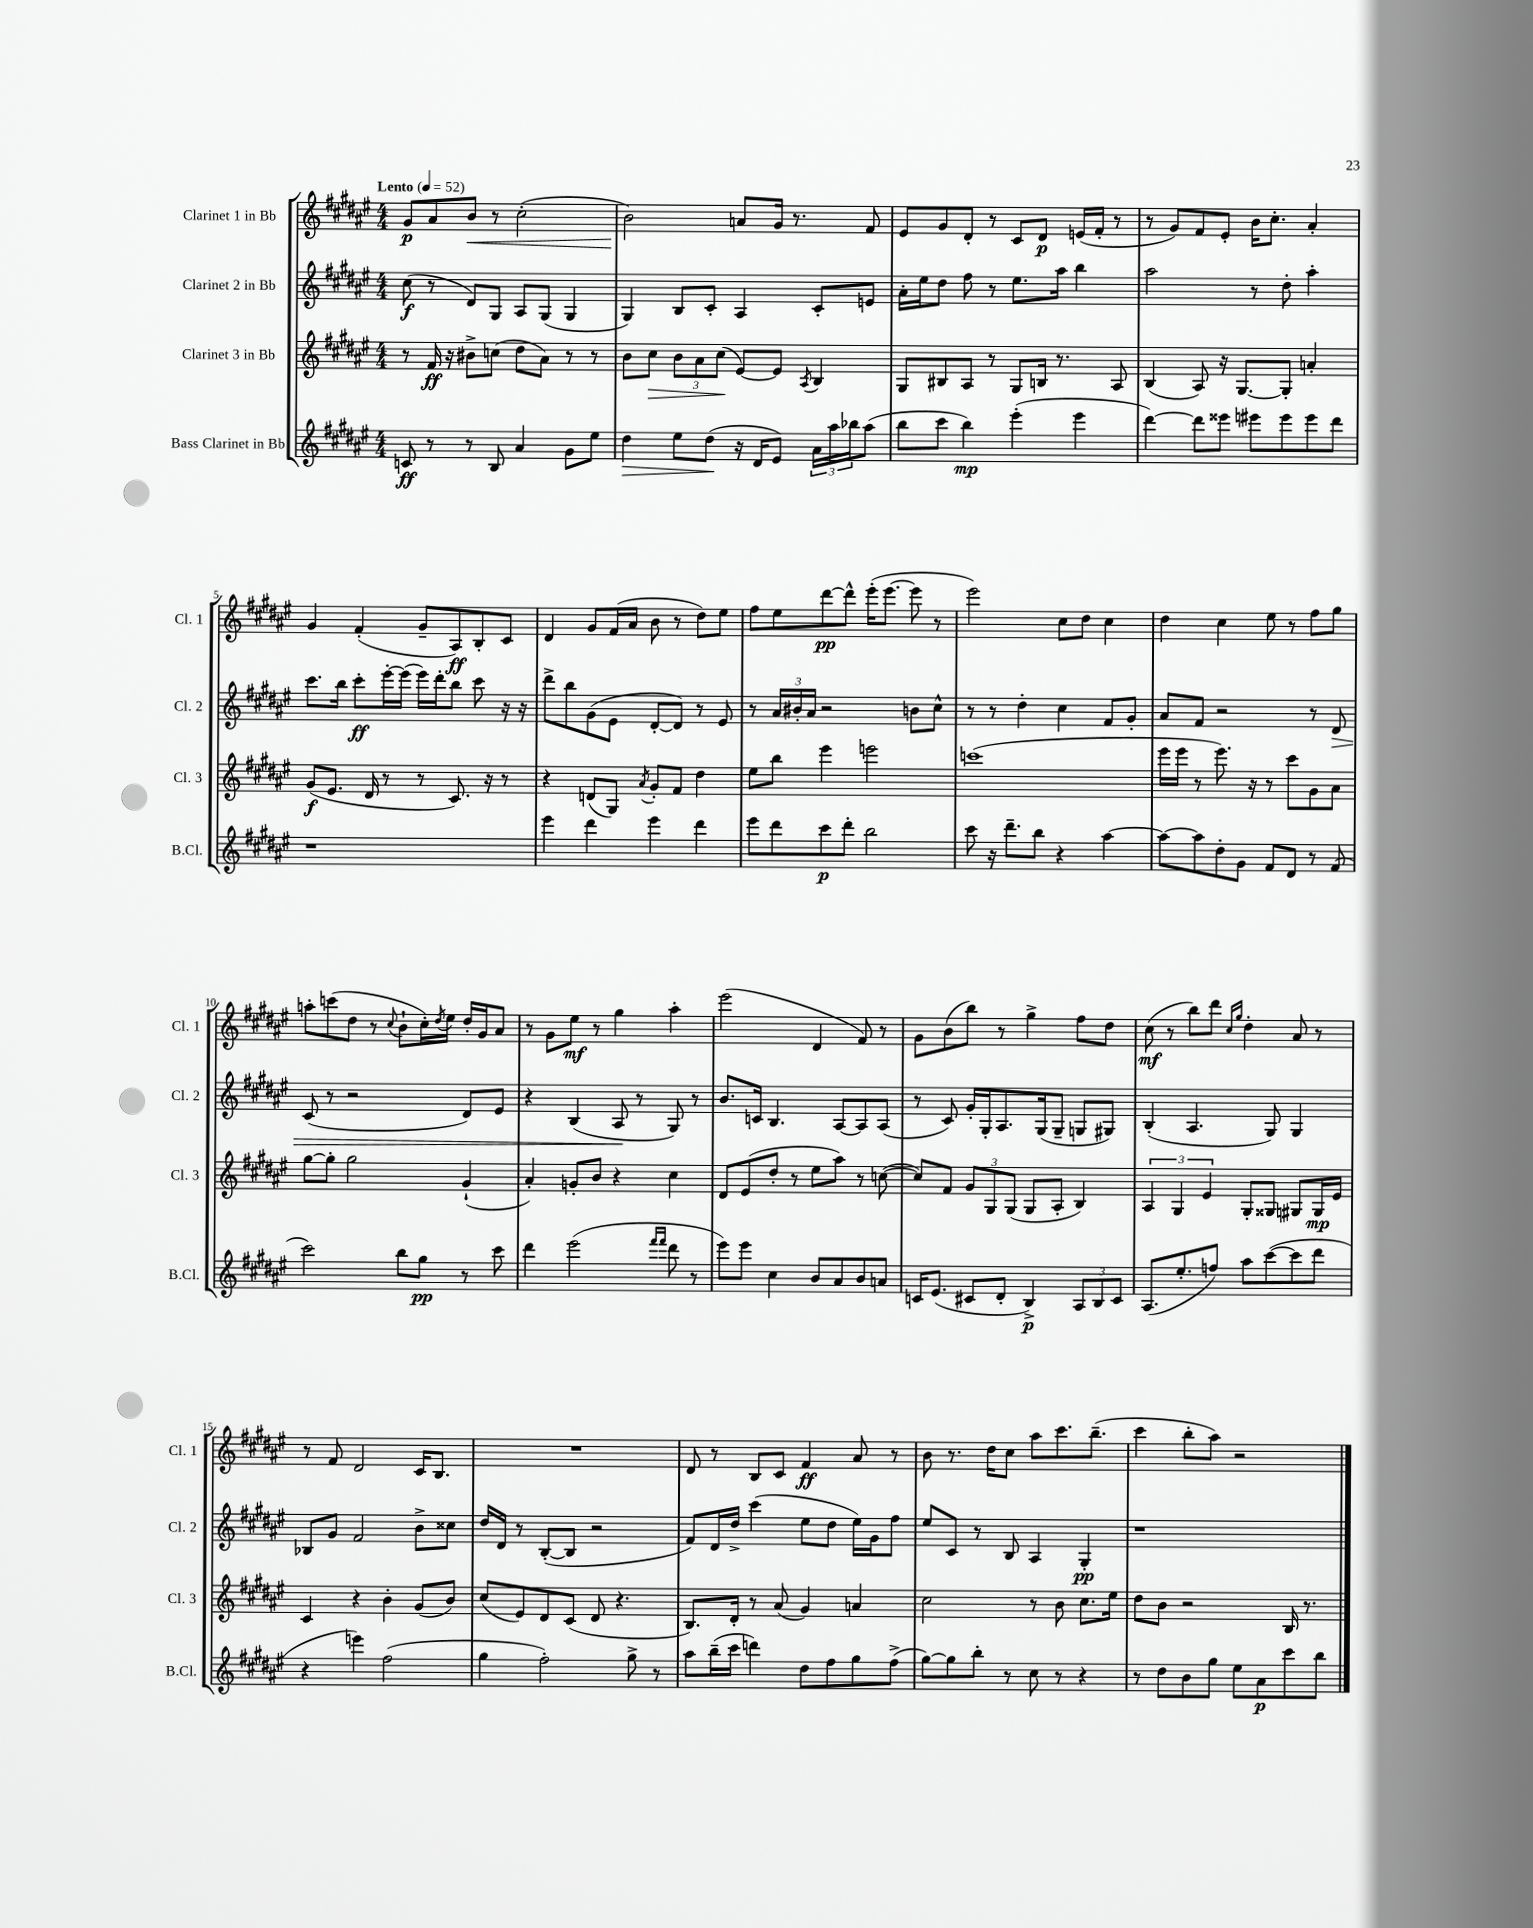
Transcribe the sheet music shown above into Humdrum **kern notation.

**kern	**kern	**kern	**kern
*staff4	*staff3	*staff2	*staff1
*clefG2	*clefG2	*clefG2	*clefG2
*k[f#c#g#d#a#e#]	*k[f#c#g#d#a#e#]	*k[f#c#g#d#a#e#]	*k[f#c#g#d#a#e#]
*M4/4	*M4/4	*M4/4	*M4/4
*MM52	*MM52	*MM52	*MM52
8c	8r	(8cc#	8g#
8r	16f#	8r	8a#
.	16r	.	.
8r	8b#^	8d#)	8b
8B	(8cc	8G#	8r
4a#	8dd#	8A#	(2cc#'
.	8a#)	(8G#	.
8g#	8r	4G#	.
8ee#	8r	.	.
=	=	=	=
4dd#	8b	4G#)	2b)
.	8cc#	.	.
8ee#	12b	8B	.
.	12a#	.	.
(8dd#	.	8c#'	.
.	(12cc#	.	.
16r	[8e#)	4A#	8a
16d#	.	.	.
8e#)	8e#]	.	16g#
.	.	.	8.r
.	8qA#	.	.
24a#	4B	8c#'	.
24aa#	.	.	.
24bb-	.	.	.
(8aa#	.	8e	8f#
=	=	=	=
8bb	8G#	16a#'	8e#
.	.	16ee#	.
8ccc#	8B#	8dd#	8g#
4bb)	8A#	8ff#	8d#'
.	8r	8r	8r
(4eee#'	8G#	8.ee#	8c#
.	16B	.	8d#
.	8.r	16aa#	.
4eee#	.	4bb	(16e
.	.	.	16f#'
.	8A#	.	8r
=	=	=	=
[4ddd#)	(4B	2aa#	8r
.	.	.	8g#)
8ddd#]	8A#)	.	8f#
8eee##	16r	.	8e#'
.	[8.G#	.	.
8eee#	.	8r	16b
.	.	.	8.cc#'
8eee#	8G#']	8dd#'	.
8eee#	4a'	4aa#'	4a#'
8ddd#	.	.	.
=	=	=	=
1r	(8g#	8.ccc#	4g#
.	8.e#	.	.
.	.	16bb	.
.	.	8ccc#'	(4f#'
.	16d#	.	.
.	8r	[16eee#'	.
.	.	(16eee#]	.
.	8r	16eee#)	8g#~
.	.	16ddd#'	.
.	8.c#)	8bb	8A#)
.	.	8ccc#	8B'
.	16r	.	.
.	8r	16r	8c#
.	.	16r	.
=	=	=	=
4eee#	4r	8ddd#^	4d#
.	.	8bb	.
4ddd#	(8d	(8g#	8g#
.	8G#)	8e#	(16f#
.	.	.	16a#
.	8qa#	.	.
4eee#	8g#'	[8d#'	8b
.	8f#	8d#])	8r
4ddd#	4dd#	8r	8dd#)
.	.	8e#	8ee#
=	=	=	=
8eee#	8ee#	8r	8ff#
8ddd#	8bb	24a#	8ee#
.	.	24b#'	.
.	.	24a#	.
8ccc#	4eee#	2r	[8ddd#
8ddd#'	.	.	8ddd#^^]
2bb	2eee	.	(16eee#'
.	.	.	[8.eee#
.	.	8b	8eee#]
.	.	8cc#^^	8r
=	=	=	=
8ccc#	(1ccc	8r	2eee#)
16r	.	8r	.
8.ddd#~	.	.	.
.	.	4dd#'	.
8bb	.	.	.
4r	.	4cc#	8cc#
.	.	.	8dd#
[4aa#	.	8f#	4cc#
.	.	8g#'	.
=	=	=	=
8aa#_	16eee#	8a#	4dd#
.	16eee#	.	.
8aa#]	8r	8f#	.
8dd#'	8.eee#)	2r	4cc#
8g#	.	.	.
.	16r	.	.
8f#	8r	.	8ee#
8d#	8ccc#	.	8r
8r	8g#	8r	8ff#
(8f#	8a#	8d#	8gg#
=	=	=	=
2ccc#)	[8gg#	(8c#	8aa'
.	8gg#']	8r	(8ccc
.	2gg#	2r	8dd#
.	.	.	8r
.	.	.	8qqcc#
8bb	.	.	8b`
8gg#	.	.	16cc#')
.	.	.	8qdd#
.	.	.	16ee#
8r	(4g#`	8d#)	16dd#'
.	.	.	16g#
8ccc#	.	8e#	8a#
=	=	=	=
4ddd#	4a#')	4r	8r
.	.	.	8g#
(2eee#	8g'	(4B	8ee#
.	8b	.	8r
.	4r	8A#	4gg#
.	.	8r	.
16qqfff#	.	.	.
16qqfff#	.	.	.
8ddd#	4cc#	8G#)	4aa#'
8r	.	8r	.
=	=	=	=
8eee#)	8d#	8.b	(2eee#
8eee#	(8e#	.	.
.	.	16c	.
4cc#	8dd#'	4.B	.
.	8r	.	.
8b	8ee#	.	4d#
8a#	8aa#)	[8A#	.
8b	8r	8A#]	8f#)
8a	([8cc	(8A#	8r
=	=	=	=
16c	8cc])	8r	8g#
(8.e#	.	.	.
.	8f#	8c#)	(8b
8c#	12g#	16g#'	8bb)
.	.	16G#'	.
.	12G#	.	.
8d#'	.	8.A#	8r
.	(12G#	.	.
4B^)	8G#	.	4gg#^
.	.	(16G#	.
.	8A#'	8G#~	.
12A#	4B)	8G	8ff#
12B	.	.	.
.	.	8G#)	8dd#
12c#	.	.	.
=	=	=	=
(8.A#	6A#	(4B'	(8cc#
.	.	.	8r
.	6G#	.	.
8.ee#'	.	.	.
.	.	4.A#	8bb)
.	6e#	.	.
8ff)	.	.	8ddd#
.	.	.	16qqcc#
.	.	.	16qqgg#
8aa#	8G#'	.	4dd#'
([8ccc#	8G##	8G#)	.
8ccc#]	8G#	4G#	8a#
8ddd#	16G#	.	8r
.	16e#	.	.
=	=	=	=
4r	4c#	8B-	8r
.	.	8g#	8f#
4eee)	4r	2f#	2d#
(2ff#	4b'	.	.
.	(8g#	8b^	16c#
.	.	.	8.B
.	8b)	8cc##	.
=	=	=	=
4gg#	(8cc#	16dd#	1r
.	.	16d#	.
.	8e#)	8r	.
2ff#')	8d#	([8B'	.
.	(8c#	8B]	.
.	8d#	2r	.
.	4.r	.	.
8gg#^	.	.	.
8r	.	.	.
=	=	=	=
8aa#	8.B)	8f#)	8d#
(16bb~	.	16d#	8r
16ccc#	16d#'	16dd#^	.
4ddd)	8r	(4ccc#	8B
.	(8a#	.	8c#
8dd#	4g#)	8ee#	4f#
8ff#	.	8dd#	.
8gg#	4a	16ee#)	8a#
.	.	16g#	.
(8ff#^	.	8ff#	8r
=	=	=	=
[8gg#)	2cc#	8ee#	8b
8gg#]	.	8c#	8.r
8bb'	.	8r	.
.	.	.	16dd#
8r	.	8B	8cc#
8cc#	8r	4A#	8aa#
8r	8b	.	8.ccc#
4r	8.cc#	4G#'	.
.	.	.	(8.bb~
.	16ee#	.	.
=	=	=	=
8r	8dd#	1r	4ccc#
8dd#	8b	.	.
8b	2r	.	8bb'
8gg#	.	.	8aa#)
8ee#	.	.	2r
8a#	.	.	.
8ccc#	16B	.	.
.	8.r	.	.
8bb	.	.	.
==	==	==	==
*-	*-	*-	*-
